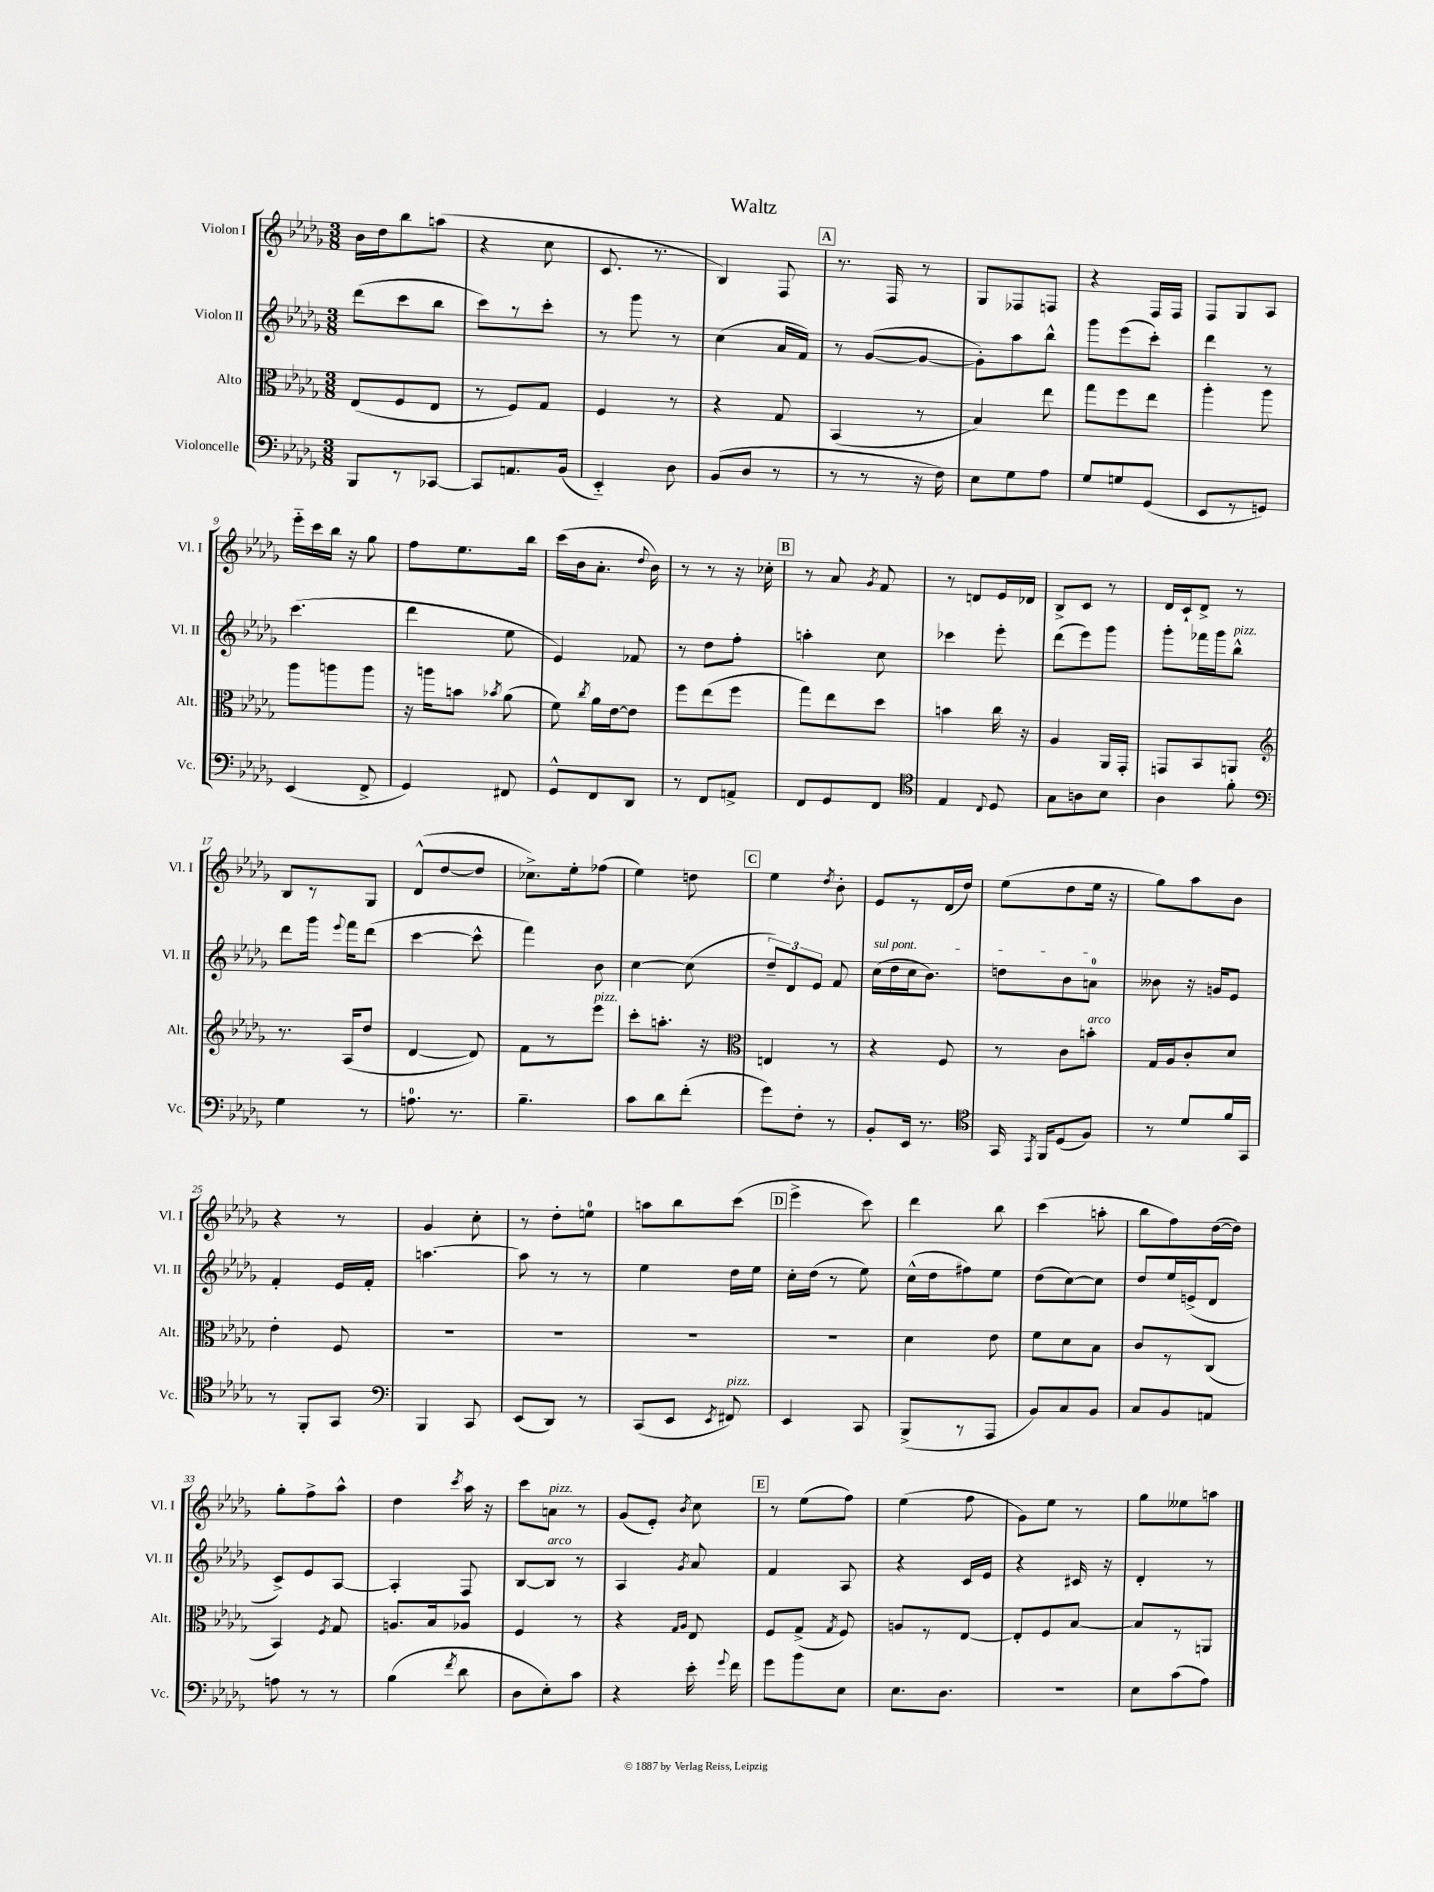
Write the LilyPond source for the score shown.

\header { title = "Waltz" }
<<
\new StaffGroup <<
\new Staff = "s0" \with { instrumentName = "Violon I" shortInstrumentName = "Vl. I" } {
    \clef treble \key des \major \numericTimeSignature \time 3/8
    \autoBeamOff bes'16[ des''16 bes''8 a''8]( |
    r4 c''8 |
    c'8. r8. |
    bes4) f8 |
    \mark \markup { \box "A" } r8. f16 r8 |
    ges8[ fes8 f8] |
    r4 f16[ f16] |
    f8[ ges8 aes8] |
    ees'''16[-_ c'''16 bes''16] r16 ges''8 |
    f''8[ ees''8. bes''16] |
    c'''16[( bes'16 aes'8.]-. \appoggiatura { des''8 } bes'16) |
    r8 r8 r16 ces''16-. |
    \mark \markup { \box "B" } r8 aes'8 \acciaccatura { ges'8 } f'8 |
    r8 d'8[ ees'16 des'16] |
    bes8[-> c'8] r8 |
    des'16[ c'16-! des'8]-> r8 |
    bes8[ r8 ges8] |
    des'8[-^( des''8~ des''8] |
    ces''8.[->) ees''16-. fes''8]( |
    ees''4) d''8 |
    \mark \markup { \box "C" } ees''4 \acciaccatura { des''8 } bes'8-. |
    ees'8[ r8 des'16( des''16]) |
    ees''8[( des''8 ees''16] r16 |
    ges''8[) aes''8 bes'8] |
    r4 r8 |
    ges'4 c''8-. |
    r8 des''8[-. e''8]-0 |
    a''8[ bes''8 c'''8]( |
    \mark \markup { \box "D" } ees'''4-> c'''8) |
    des'''4 bes''8 |
    c'''4( a''8-. |
    bes''8[ f''8) des''16~( des''16]) |
    ges''8[-. f''8-> aes''8]-^ |
    des''4 \acciaccatura { c'''8 } aes''16 r16 |
    c'''8[ a'8]^\markup { \italic "pizz." } r8 |
    ges'8[( ees'8]-.) \acciaccatura { bes'8 } c''8 |
    \mark \markup { \box "E" } r8 ees''8[( f''8]) |
    ees''4( f''8 |
    ges'8[) ees''8] r8 |
    ges''8[ eeses''8 a''8] \bar "|." |
}
\new Staff = "s1" \with { instrumentName = "Violon II" shortInstrumentName = "Vl. II" } {
    \clef treble \key des \major \numericTimeSignature \time 3/8
    \autoBeamOff des'''8[( c'''8 bes''8] |
    c'''8[) r8 c'''8]-. |
    r8 ges'''8 r8 |
    c''4( aes'16[ f'16]) |
    \mark \markup { \box "A" } r8 ges'8[~( ges'8]~ |
    ges'8[-.) aes''8 bes''8]-^ |
    ges'''8[ ees'''8( c'''8]-.) |
    des'''4 r8 |
    c'''4.( |
    des'''4 ees''8 |
    ees'4) fes'8 |
    r8 des''8[ f''8]-. |
    \mark \markup { \box "B" } a''4-. c''8 |
    ces'''4 ees'''8-. |
    des'''8[( ees'''8) ges'''8] |
    ges'''8[-. fes'''16 ges'''16 bes''8]-^^\markup { \italic "pizz." } |
    des'''8[ ges'''16] \appoggiatura { ees'''8 } f'''16[ des'''8]( |
    c'''4~ c'''8-^ |
    f'''4) bes'8 |
    c''4~ c''8( |
    \mark \markup { \box "C" } \tuplet 3/2 { des''8[--) des'8 ees'8] } f'8 |
    \once \override TextSpanner.bound-details.left.text = \markup { \italic "sul pont." } c''16[\startTextSpan( des''16 c''16 bes'8.]) |
    d''8[ bes'8 a'8]-0\stopTextSpan |
    beses'8 r16 g'16[ ees'8] |
    f'4-. ees'16[ f'16]-. |
    a''4.~ |
    a''8 r8 r8 |
    ees''4 des''16[ ees''16] |
    \mark \markup { \box "D" } c''16[-. des''16]( r8 ees''8) |
    c''16[-^( des''16 fis''8) ees''8] |
    des''8[( c''8~) c''8] |
    des''8[ ees''16 e'16->( des'8] |
    c'8[->) ees'8 aes8]~ |
    aes4-. f8 |
    bes8[~ bes8]^\markup { \italic "arco" } r8 |
    aes4 \acciaccatura { ges'8 } aes'8 |
    \mark \markup { \box "E" } f'4 aes8 |
    r4 c'16[ ees'16] |
    r4 cis'16 r16 |
    des'4-. r8 \bar "|." |
}
\new Staff = "s2" \with { instrumentName = "Alto" shortInstrumentName = "Alt." } {
    \clef alto \key des \major \numericTimeSignature \time 3/8
    \autoBeamOff ees8[( f8 ees8] |
    r8 f8[) ges8] |
    f4 r8 |
    r4 ges8 |
    \mark \markup { \box "A" } bes,4( r8 |
    bes4) ees''8 |
    ges''8[ f''8 ees''8] |
    aes''4-. aes''8 |
    aes''8[ a''8 a''8] |
    r16 a''16[ b'8] \acciaccatura { bes'8 } aes'8( |
    f'8) \acciaccatura { c''8 } aes'16[ ees'16~ ees'8] |
    f''8[ ees''8( f''8] |
    \mark \markup { \box "B" } ges''8[) ees''8 des''8] |
    b'4 c''16 r16 |
    aes4 aes,16[ ges,16]-. |
    g,8[ bes,8 a,8] |
    \clef treble r8. aes16[( des''8] |
    des'4~ des'8) |
    f'8[ r8 ees'''8]^\markup { \italic "pizz." } |
    c'''8[-. a''8.]-. r16 |
    \mark \markup { \box "C" } \clef alto e4 r8 |
    r4 f8 |
    r8 c'8[ b'8]-.^\markup { \italic "arco" } |
    ges16[ aes16 c'8-. des'8] |
    ees'4-. f8 |
    R4. |
    R4. |
    R4. |
    \mark \markup { \box "D" } R4. |
    des'4 ees'8 |
    f'8[ des'8 bes8] |
    c'8[ r8 c8]( |
    bes,4) \acciaccatura { f8 } ges8 |
    a8.[ bes16 aes8] |
    f4 r8 |
    r4 \grace { ges16[ aes16] } ees8 |
    \mark \markup { \box "E" } f8[ ges8]->( \acciaccatura { ges8 } f8) |
    a8[ r8 ees8]~ |
    ees8[-. f8 bes8]~ |
    bes8[ r8 a,8] \bar "|." |
}
\new Staff = "s3" \with { instrumentName = "Violoncelle" shortInstrumentName = "Vc." } {
    \clef bass \key des \major \numericTimeSignature \time 3/8
    \autoBeamOff bes,,8[ r8 ces,8]~ |
    ces,8[ a,8. bes,16]( |
    ees,4-_) des8 |
    bes,8[( des8] r8 |
    \mark \markup { \box "A" } r8 r8 r16 f16) |
    ees8[ ges8 aes8] |
    ges8[ g8 ges,8]( |
    ees,8[ r8 g,8]) |
    ees,4( f,8-> |
    ges,4) fis,8 |
    ges,8[-^ f,8 des,8] |
    r8 f,8[ a,8]-> |
    \mark \markup { \box "B" } f,8[ ges,8 f,8] |
    \clef tenor ees4 \appoggiatura { c8 } des8 |
    ges8[ a8 bes8] |
    aes4 f'8-. |
    \clef bass ges4 r8 |
    a8.-0 r8. |
    bes4.-- |
    c'8[ des'8 f'8]-.( |
    \mark \markup { \box "C" } ges'8[) f8]-. r8 |
    bes,8[-. ees,16] r8. |
    \clef tenor ges,16 \acciaccatura { ees,8 } f,16[ des8( f8]) |
    r8 des'8[ f'16 ges,16] |
    r8 f,8[-. ges,8] |
    \clef bass bes,,4 c,8 |
    ees,8[( des,8]) r8 |
    c,8[( ees,8] \acciaccatura { ees,8 } fis,8^\markup { \italic "pizz." }) |
    \mark \markup { \box "D" } ees,4 c,8 |
    bes,,8[->( r8 aes,,8] |
    bes,8[) c8 bes,8] |
    c8[ bes,8 a,8] |
    a8 r8 r8 |
    bes4( \acciaccatura { f'8 } des'8 |
    des8[ ees8-.) c'8] |
    r4 ees'16-. \appoggiatura { ges'8 } f'16 |
    \mark \markup { \box "E" } ges'8[ bes'8 ees8] |
    ees8.[ des8.] |
    R4. |
    ees8[ c'8( aes8]) \bar "|." |
}
>>
>>
